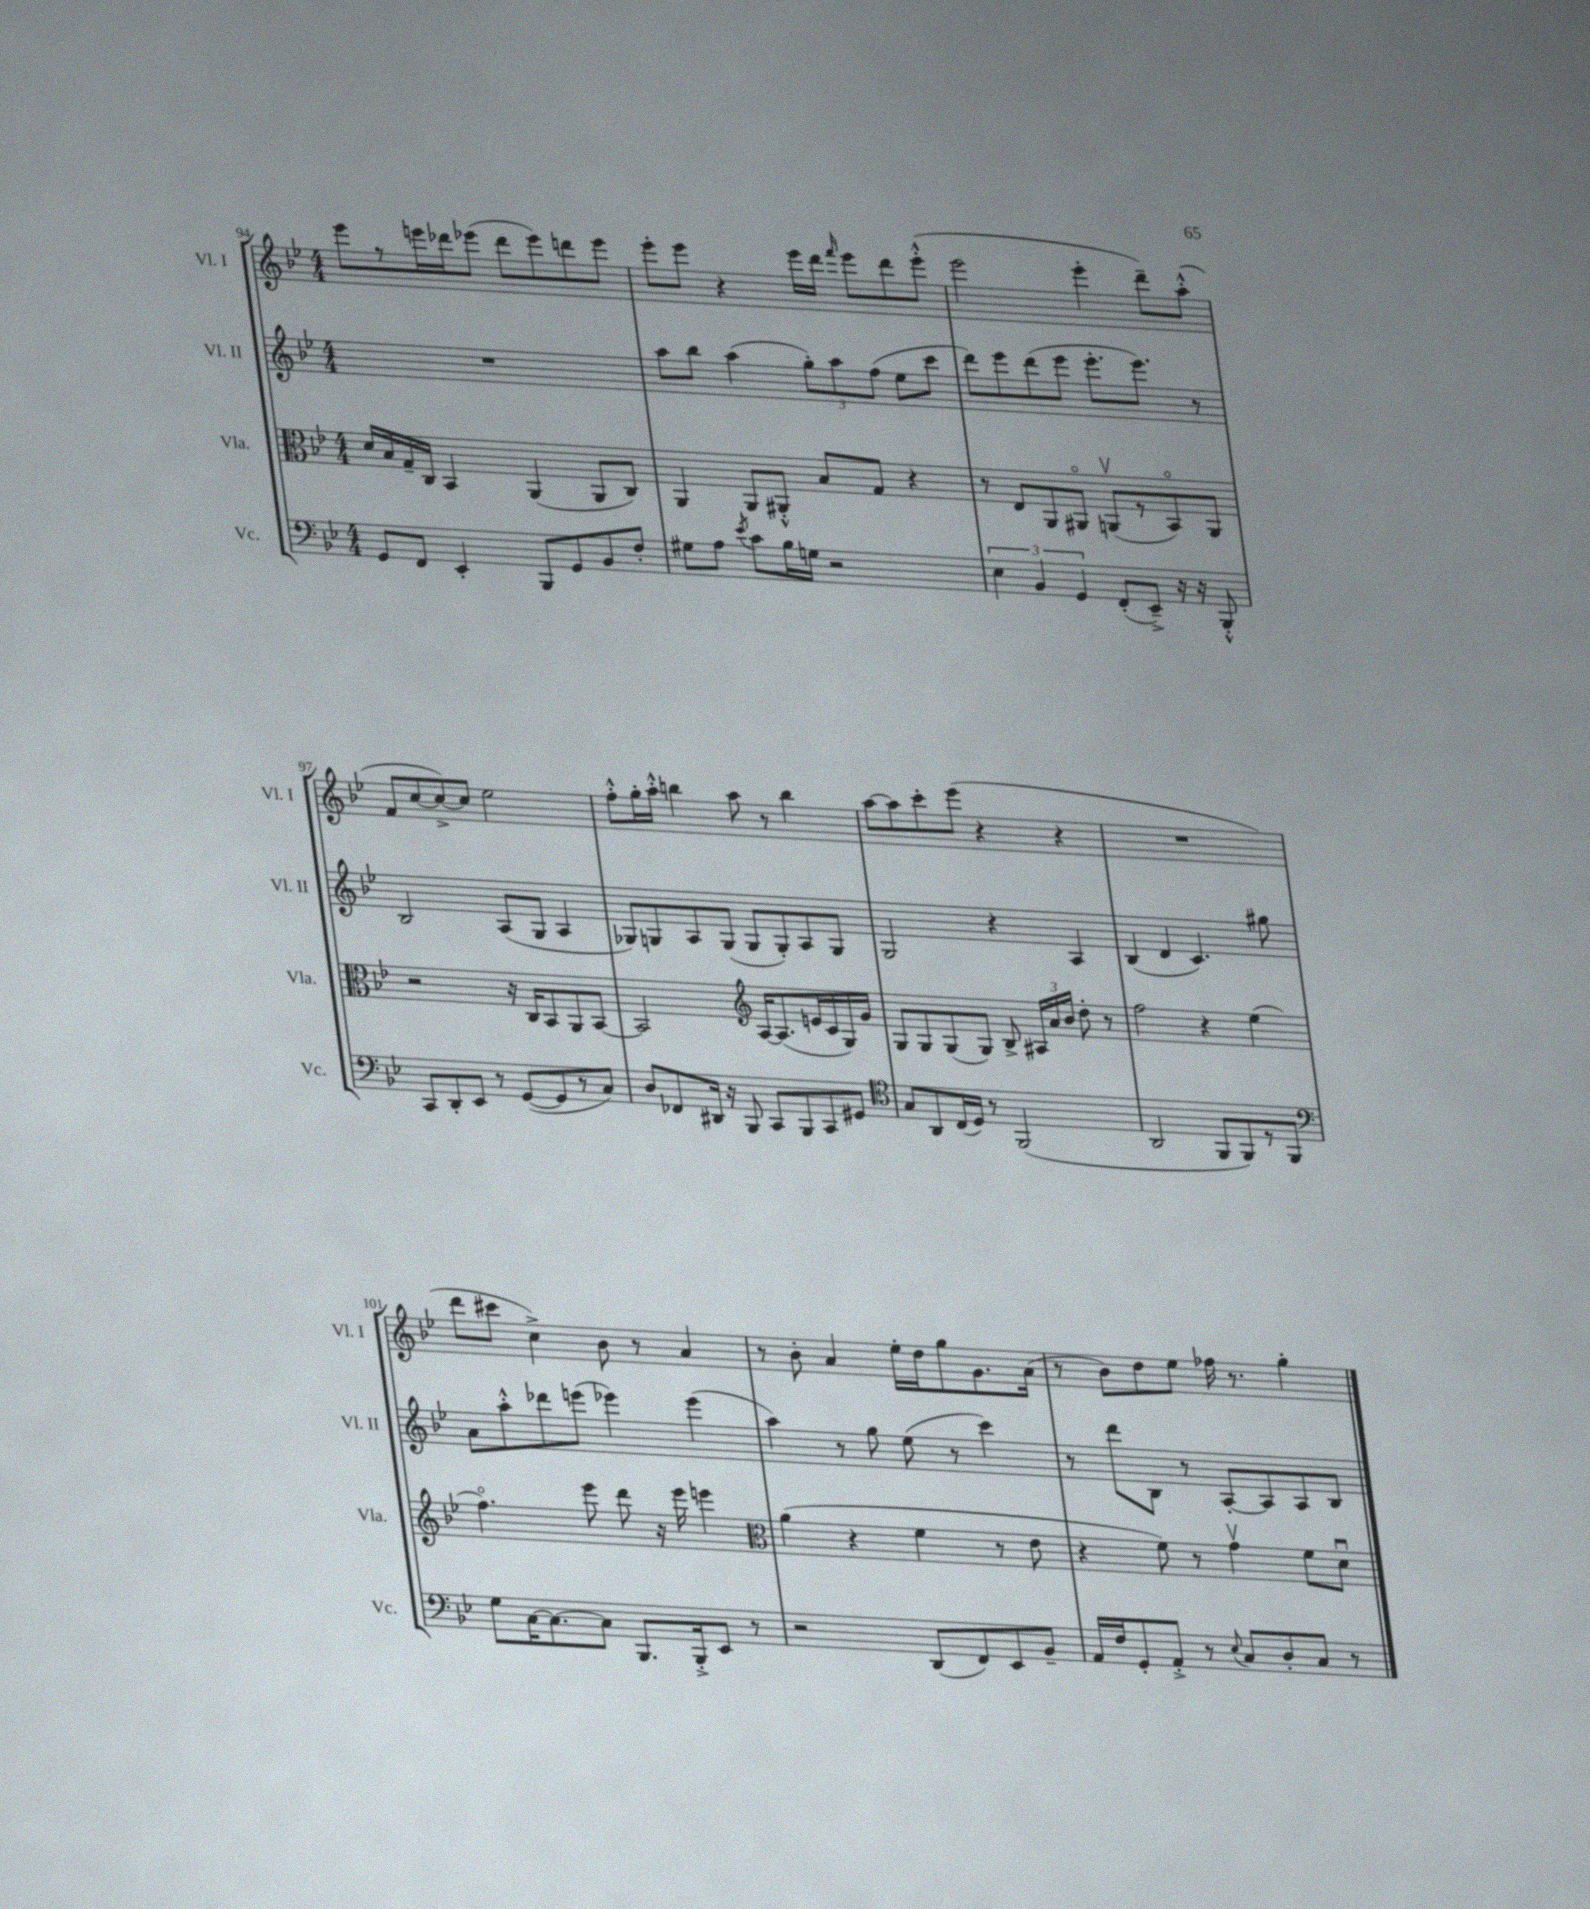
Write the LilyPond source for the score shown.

<<
\new StaffGroup <<
\new Staff = "s0" \with { instrumentName = "Vl. I" shortInstrumentName = "Vl. I" } {
    \clef treble \key bes \major \numericTimeSignature \time 4/4
    \autoBeamOff ees'''8[ r8 e'''16 des'''16 ees'''8]( des'''8[ ees'''8) d'''8 ees'''8] |
    ees'''8[-. ees'''8] r4 ees'''16[ d'''16] \grace { f'''16 } ees'''8[ d'''8 ees'''8]-.-^( |
    ees'''2 ees'''4-. d'''8[--) a''8]-.-^( |
    f'8[ c''8~ c''8~->) c''8] ees''2 |
    f''8[-.-^ g''16-. a''16]-.-^ b''4 a''8 r8 b''4 |
    a''8[~ a''8 c'''8-. ees'''8]( r4 r4 |
    R1 |
    d'''8[ cis'''8] c''4->) bes'8 r8 a'4 |
    r8 bes'8-. a'4 ees''16[-. d''16 g''8 g'8. a'16]( |
    r8 bes'8[) d''8 ees''8] fes''16 r8. g''4-. \bar "|." |
}
\new Staff = "s1" \with { instrumentName = "Vl. II" shortInstrumentName = "Vl. II" } {
    \clef treble \key bes \major \numericTimeSignature \time 4/4
    \autoBeamOff R1 |
    a''8[ bes''8] a''4( \tuplet 3/2 { g''8[-.) a''8 f''8]( } ees''8[ c'''8] |
    d'''8[) ees'''8 d'''8( ees'''8] ees'''8.[-. ees'''8.]) r8 |
    bes2 a8[( g8] a4 |
    ges8[) g8 a8 g8]( g8[ g8-.) a8 g8] |
    g2 r4 a4 |
    bes4( d'4 c'4.) gis''8 |
    a'8[ a''8-.-^ des'''8 e'''8]( ees'''4) ees'''4( |
    a''4) r8 g''8 ees''8( r8 c'''4) |
    r8 d'''8[ bes8] r8 a8[~-. a8 a8 bes8] \bar "|." |
}
\new Staff = "s2" \with { instrumentName = "Vla." shortInstrumentName = "Vla." } {
    \clef alto \key bes \major \numericTimeSignature \time 4/4
    \autoBeamOff d'16[ bes16 g16-- c16] bes,4 a,4( a,8[ c8]) |
    a,4 a,8[ ais,8]-.-^ bes8[ g8] r4 |
    r8 ees8[ a,8 ais,8]\flageolet a,8[\upbow( r8 bes,8\flageolet) a,8] |
    r2 r16 c16[ bes,8 a,8 bes,8]~ |
    bes,2 \clef treble a16[~ a8.( e'16 c'16 g16) g'16] |
    g8[ g8 g8( g8]) bes8-> \tuplet 3/2 { ais16[ a'16 bes'16] } d''8-. r8 |
    f''2 r4 ees''4( |
    f''4.\flageolet) ees'''8 d'''8 r16 ees'''16 e'''4 |
    \clef alto a'4( r4 f'4 r8 ees'8 |
    r4 f'8) r8 g'4\upbow f'8[ d'8]\downbow \bar "|." |
}
\new Staff = "s3" \with { instrumentName = "Vc." shortInstrumentName = "Vc." } {
    \clef bass \key bes \major \numericTimeSignature \time 4/4
    \autoBeamOff g,8[ f,8] ees,4-. bes,,8[ g,8 bes,8 f8]-. |
    gis8[ a8] \acciaccatura { ees'8 } c'8[ bes16 g16] r2 |
    \tuplet 3/2 { ees4 bes,4 g,4 } f,8[-.( ees,8]--->) r16 r16 bes,,8-.-^ |
    c,8[ d,8-. ees,8] r8 g,8[~( g,8 r8 c8]) |
    d8[ fes,8 dis,16] r16 bes,,8 c,8[ bes,,8 c,8 gis,8] |
    \clef tenor g8[ a,8 c16( d16]) r8 f,2( |
    a,2 f,8[ f,8) r8 f,8] |
    \clef bass g8[ c16~ c8.~ c8] bes,,8.[ bes,,16-.-> ees,8] r8 |
    r2 d,8[( f,8) ees,8 bes,8]-- |
    a,16[ f16 g,8-. a,8]-.-> r8 \appoggiatura { ees8 } c8[ d8-. c8] r8 \bar "|." |
}
>>
>>
\layout { \context { \Score currentBarNumber = #94 } }
